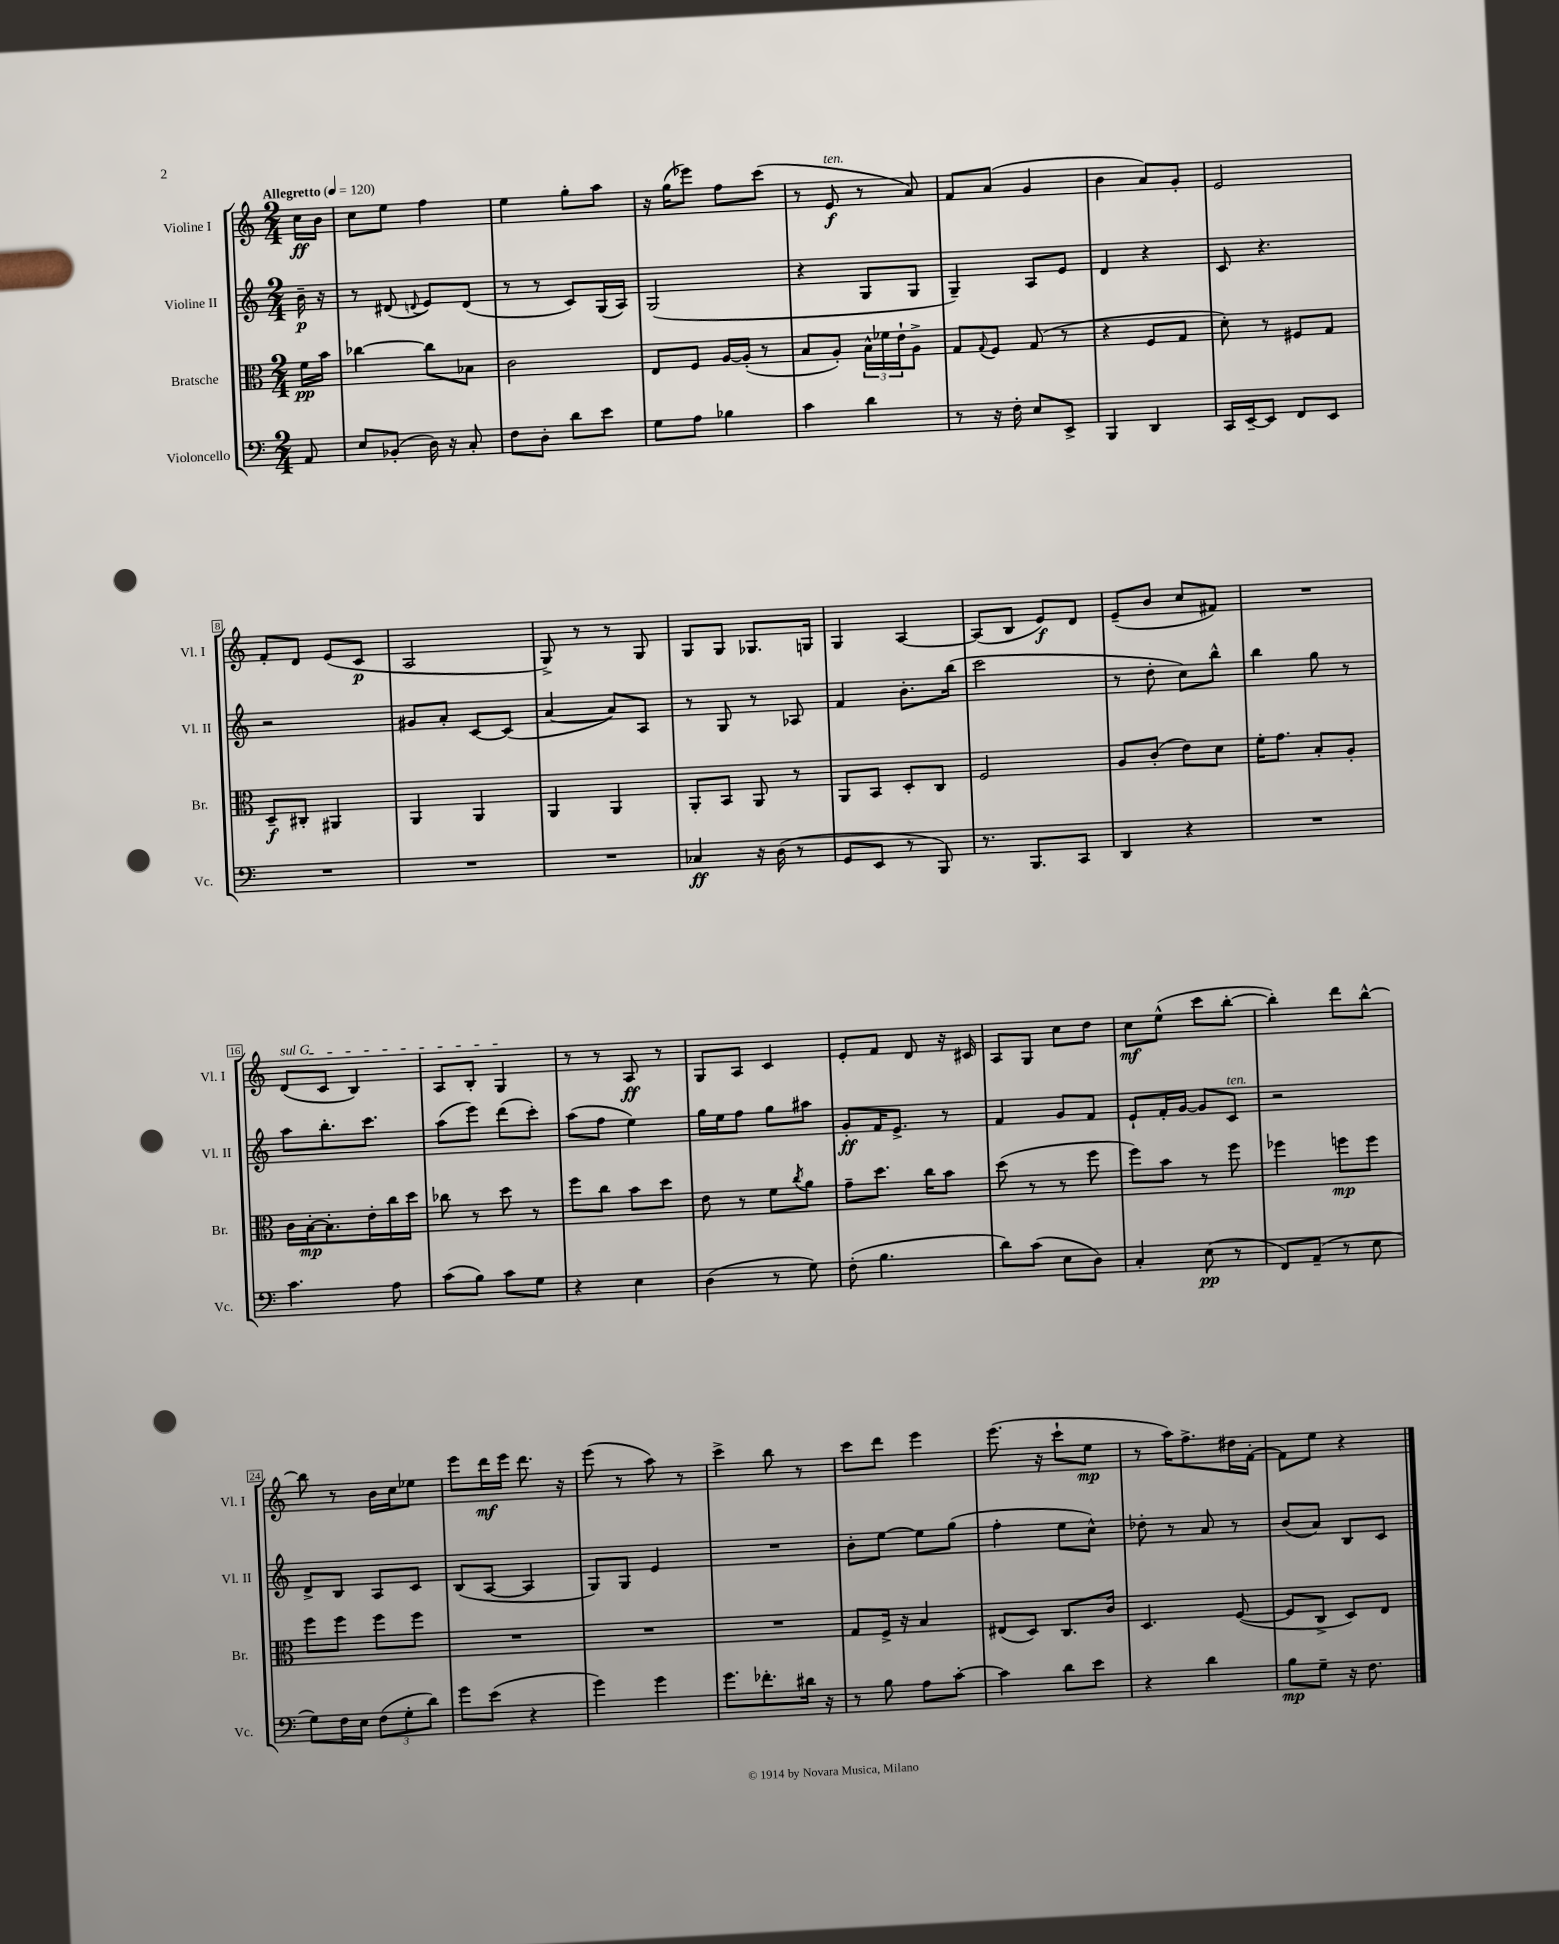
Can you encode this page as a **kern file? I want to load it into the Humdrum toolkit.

**kern	**kern	**kern	**kern
*staff4	*staff3	*staff2	*staff1
*clefF4	*clefC3	*clefG2	*clefG2
*k[]	*k[]	*k[]	*k[]
*M2/4	*M2/4	*M2/4	*M2/4
*MM120	*MM120	*MM120	*MM120
8AA	16f	16b~	16cc
.	16b	16r	16b
=	=	=	=
8E	[4cc-	8r	8cc
(8BB-'	.	(8d#	8ee
.	.	8qqd	.
16D)	8cc-]	8e)	4ff
16r	.	.	.
8C'	8B-	(8d	.
=	=	=	=
8F	2c	8r	4ee
8D'	.	8r	.
8d	.	8c)	8gg'
8e	.	(16G	8aa
.	.	16A)	.
=	=	=	=
8G	8E	(2G	16r
.	.	.	(16gg
8A	8F	.	8eee-)
4B-	[16A	.	8ff
.	(16A']	.	.
.	8r	.	(8ccc
=	=	=	=
4c	8B	4r	8r
.	8A')	.	8e
4d	24B^^	8G	8r
.	24f-	.	.
.	24e`	.	.
.	8A^	8G	8a)
=	=	=	=
8r	8G	4G~)	8f
.	8qqG	.	.
16r	8F	.	(8a
16F'	.	.	.
8E	(8G	8A	4g
8EE^	8r	8e	.
=	=	=	=
4BBB	4r	4d	4b
4DD	8F	4r	8a)
.	8G	.	8g'
=	=	=	=
16CC	8d')	8c	2e
[16EE~	.	.	.
8EE]	8r	4.r	.
8FF	8F#	.	.
8EE	8G	.	.
=	=	=	=
2r	8D~	2r	8f'
.	8C#'	.	8d
.	4AA#	.	(8e
.	.	.	8c
=	=	=	=
2r	4AA	8g#	2A
.	.	8a'	.
.	4AA	[8c	.
.	.	(8c]	.
=	=	=	=
2r	4AA	[4a	8G^)
.	.	.	8r
.	4AA	8a])	8r
.	.	8A	8G
=	=	=	=
4C-	8AA'	8r	8G
.	8BB	8G	8G
16r	8AA	8r	8.G-
(16D	.	.	.
8r	8r	8A-	.
.	.	.	16G
=	=	=	=
8GG	8AA	4f	4G
8EE	8BB	.	.
8r	8D'	8.b'	[4A
8BBB)	8C	.	.
.	.	(16bb	.
=	=	=	=
8.r	2F	2ccc	(8A]
.	.	.	8B
8.BBB	.	.	.
.	.	.	8e)
8CC	.	.	8d
=	=	=	=
4DD	8A	8r	(8e~
.	(8c'	8dd'	8b
4r	8e)	8cc)	8cc
.	8d	8bb^^	8f#)
=	=	=	=
2r	16f'	4bb	2r
.	8.g	.	.
.	8B'	8gg	.
.	8A'	8r	.
=	=	=	=
4.c	16c	8aa	(8d
.	[16B'	.	.
.	8.B']	8.bb'	8c
.	.	.	4B)
.	16e'	8.ccc	.
8A	16cc	.	.
.	16dd	.	.
=	=	=	=
(8c	8cc-	(8aa	8A
8B)	8r	8eee)	8B'
8c	8dd	(8ddd	4G
8G	8r	8ccc')	.
=	=	=	=
4r	8ff	(8aa	8r
.	8cc	8ff	8r
4E	8b	4ee)	8A
.	8dd	.	8r
=	=	=	=
(4D	8e	16gg	8G
.	.	16ee	.
.	8r	8ff	8A
8r	8f	8gg	4c
.	8qcc	.	.
8G)	8a	8aa#	.
=	=	=	=
(8F'	8g~	8g'	8e'
4.B	8.dd	16f	8f
.	.	8.e^	.
.	.	.	8d
.	16cc	.	.
.	8b	8r	16r
.	.	.	16c#
=	=	=	=
8d)	(8dd	4f	8A
(8c	8r	.	8G
8E	8r	8g	8cc
8D)	8ff	8f	8dd
=	=	=	=
4C'	8ff)	8e`	8cc
.	8b	16f'	(8ee^^
.	.	[16g	.
(8E	8r	8g]	8ccc
8r	8ff	8c	[8bb'
=	=	=	=
8FF)	4ff-	2r	4bb'])
(8AA~	.	.	.
8r	8ff	.	8ddd
8E	8ff	.	[8bb^^
=	=	=	=
8G)	8ff	8d^	8bb]
16F	8ff	8B	8r
16E	.	.	.
(12F	8ff	8A	16b
.	.	.	16cc
12G'	.	.	.
.	8ff	8c	8ee-
12d)	.	.	.
=	=	=	=
8g	2r	(8B	8eee
(8e	.	[8A	16ddd
.	.	.	16eee
4r	.	4A]	8.ddd
.	.	.	16r
=	=	=	=
4g)	2r	8G)	(8eee
.	.	8G	8r
4g	.	4e	8aa)
.	.	.	8r
=	=	=	=
8.g	2r	2r	4ccc^
8.f-'	.	.	.
.	.	.	8bb
16d#	.	.	8r
16r	.	.	.
=	=	=	=
8r	8G	8b'	8ccc
8B	16F^	[8ee	8ddd
.	16r	.	.
8A	4B	8ee]	4eee
[8c'	.	(8gg	.
=	=	=	=
4c]	(8E#	4ff'	(8.eee
.	8D)	.	.
.	.	.	16r
8d	8.C	8ee	8ccc`
8e	.	8cc^^)	8ee
.	16c	.	.
=	=	=	=
4r	4.D	8dd-'	8r
.	.	8r	16aa)
.	.	.	8.ff^
4d	.	8a	.
.	([8F	8r	16dd#
.	.	.	[16f'
=	=	=	=
8B	8F]	(8b	8f]
8G~	8C^	8a)	8ee
16r	8D)	8B	4r
8.F	.	.	.
.	8E	8c	.
==	==	==	==
*-	*-	*-	*-
